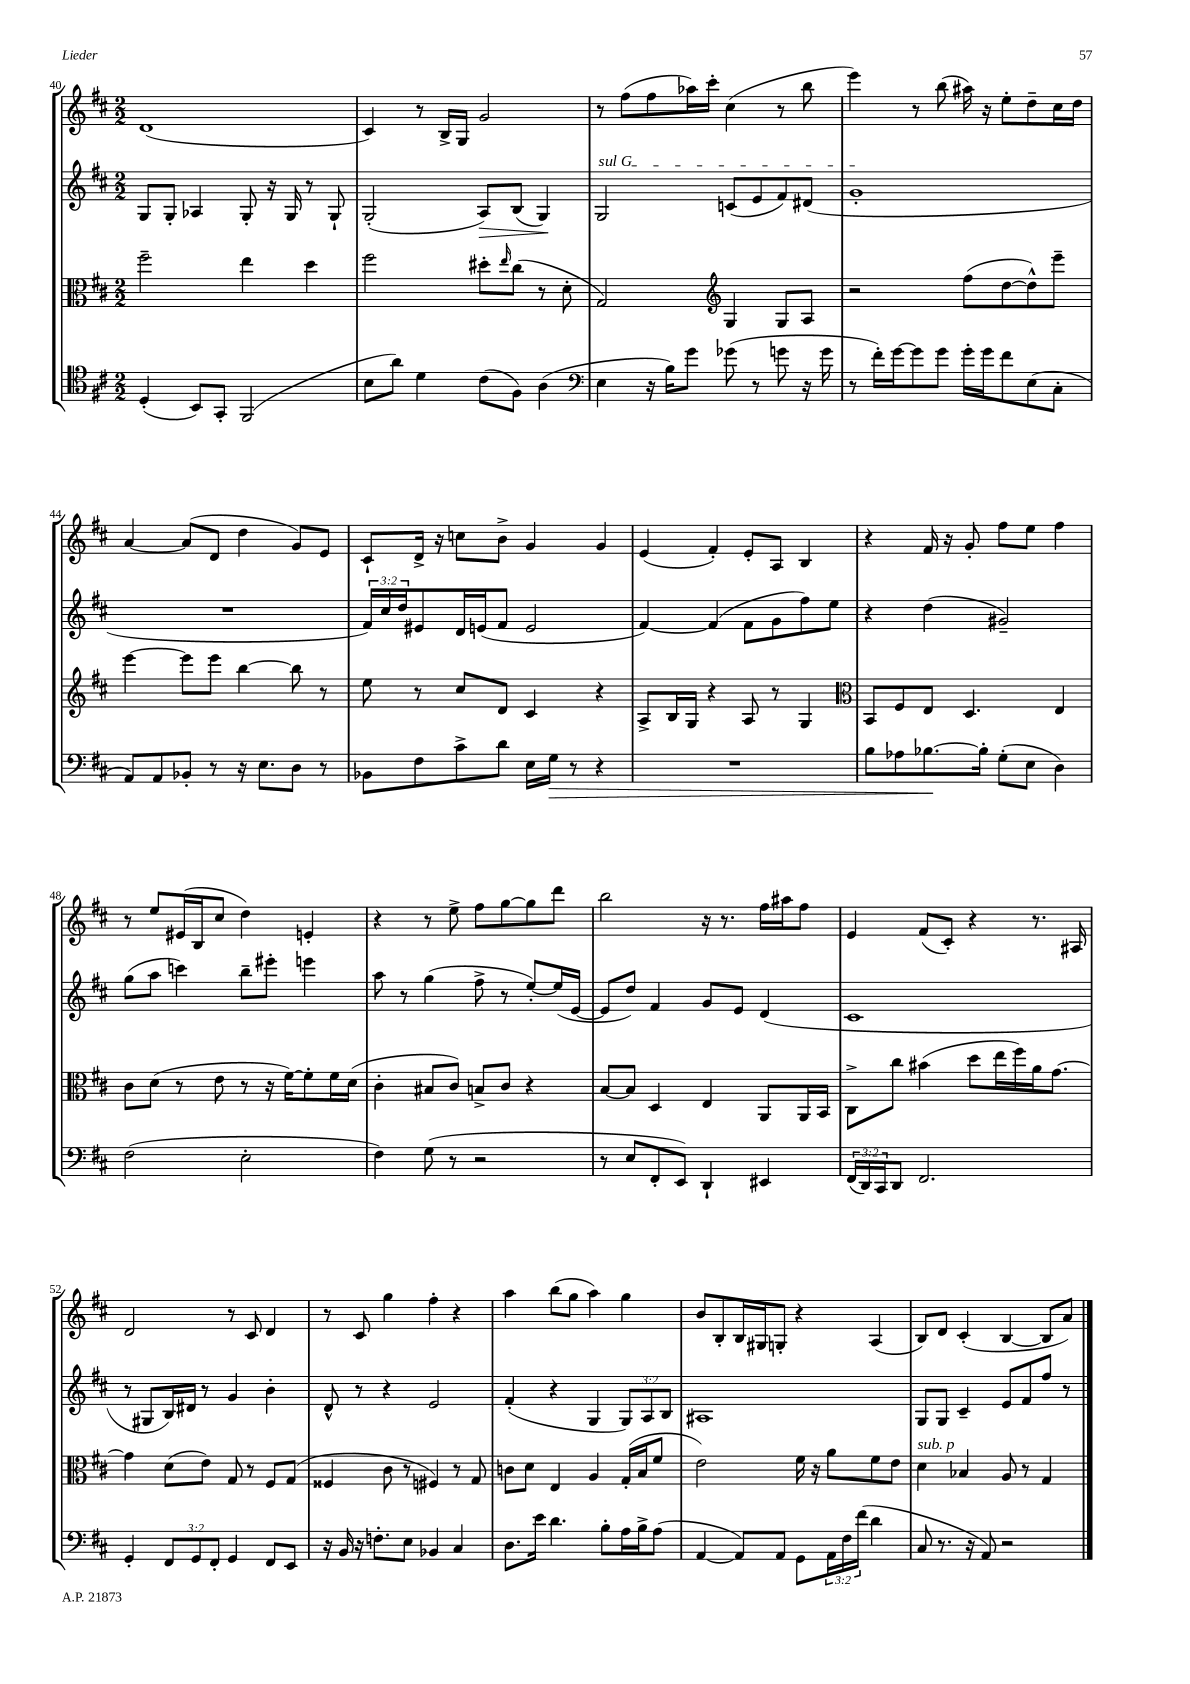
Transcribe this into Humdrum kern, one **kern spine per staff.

**kern	**dynam	**kern	**kern	**dynam	**kern
*part4	*part4	*part3	*part2	*part2	*part1
*staff4	*staff4	*staff3	*staff2	*staff2	*staff1
*clefC4	*	*clefC3	*clefG2	*	*clefG2
*k[f#c#]	*	*k[f#c#]	*k[f#c#]	*	*k[f#c#]
*M2/2	*	*M2/2	*M2/2	*	*M2/2
=40	=40	=40	=40	=40	=40
(4D'/	.	2ff#~\	8G/L	.	(1d
.	.	.	8G'/J	.	.
8BB/L)	.	.	4A-X/	.	.
8GG'/J	.	.	.	.	.
(2FF#/	.	4ee\	8G'/	.	.
.	.	.	16r	.	.
.	.	.	16G/	.	.
.	.	4dd\	8r	.	.
.	.	.	8G`/	.	.
=41	=41	=41	=41	=41	=41
8B\L	.	2ff#\	(2G'/	.	4c#/)
8a\J)	.	.	.	.	.
4d\	.	.	.	.	8r
.	.	.	.	.	16B^/LL
.	.	.	.	.	16G/JJ
!	!	!	!	!LO:HP:b	!
(8c#\L	.	8dd#X'\L	8A/L)	>	2g/
.	.	16qqee/	.	.	.
8F#\J)	.	(8cc#\J	(8B/J	.	.
(4A\	.	8r	4G/)	.	.
.	.	8d'\	.	.	.
.	.	.	.	]	.
=42	=42	=42	=42	=42	=42
*clefF4	*	*	*	*	*
!	!	!	!LO:TX:a:i:t=sul G	!	!
4E\	.	2G/)	2G/	.	8r
.	.	.	.	.	(8ff#\L
16r	.	.	.	.	8ff#\
16B\KL)	.	.	.	.	.
8g\J	.	.	.	.	16aa-X\L)
.	.	.	.	.	16ccc#'\JJ
*	*	*clefG2	*	*	*
(8g-X\	.	4G/	(8cn/L	.	(4cc#\
8r	.	.	8e/	.	.
8gn\	.	8G/L	8f#/)	.	8r
16r	.	8A/J	(8d#X/J	.	8bb\
16g\	.	.	.	.	.
=43	=43	=43	=43	=43	=43
8r	.	2r	1g'	.	4eee\)
16f#'\LL)	.	.	.	.	.
[16g\J	.	.	.	.	.
8g\]	.	.	.	.	8r
8g\J	.	.	.	.	(8bb\
16g'\LL	.	(8ff#\L	.	.	16aa#X\)
16g\J	.	.	.	.	16r
8f#\	.	[8dd\	.	.	8ee'\L
(8E\	.	8dd^^\])	.	.	8dd~\
8C#'\J	.	8eee~\J	.	.	16cc#\L
.	.	.	.	.	16dd\JJ
!!LO:LB:g=z
=44	=44	=44	=44	=44	=44
8AA/L)	.	[4eee\	1r	.	[4a/
8AA/	.	.	.	.	.
8BB-X'/J	.	8eee\L]	.	.	(8a/L]
8r	.	8eee\J	.	.	8d/J
16r	.	[4bb\	.	.	4dd\
8.E\L	.	.	.	.	.
8D\J	.	8bb\]	.	.	8g/L)
8r	.	8r	.	.	8e/J
=45	=45	=45	=45	=45	=45
8BB-X\L	.	8ee\	24f#/LL)	.	8c#`/L
.	.	.	24cc#/	.	.
.	.	.	24dd/J	.	.
8F#\	.	8r	8e#X/	.	16d^/Jk
.	.	.	.	.	16r
8c#^\	.	8cc#/L	16d/L	.	8ccn\L
.	.	.	(16en/J	.	.
8d\J	.	8d/J	8f#/J	.	8b^\J
16E\LL	.	4c#/	2e/	.	4g/
!	!LO:HP:b	!	!	!	!
16G\JJ	>	.	.	.	.
8r	.	.	.	.	.
4r	.	4r	.	.	4g/
=46	=46	=46	=46	=46	=46
1r	.	8A^/L	[4f#/)	.	(4e/
.	.	16B/L	.	.	.
.	.	16G/JJ	.	.	.
.	.	4r	(4f#/]	.	4f#'/)
.	.	8A/	8f#\L	.	8e'/L
.	.	8r	8g\	.	8A/J
.	.	4G/	8ff#\)	.	4B/
.	.	.	8ee\J	.	.
=47	=47	=47	=47	=47	=47
*	*	*clefC3	*	*	*
8B\L	.	8BB/L	4r	.	4r
8A-X\	.	8F#/	.	.	.
[8.B-X\	.	8E/J	(4dd\	.	16f#/
.	.	.	.	.	16r
.	.	4.D/	.	.	8g'/
16B-'\Jk]	]	.	.	.	.
(8G'\L	.	.	2g#X~/)	.	8ff#\L
8E\J	.	.	.	.	8ee\J
4D\)	.	4E/	.	.	4ff#\
!!LO:LB:g=z
=48	=48	=48	=48	=48	=48
(2F#\	.	8c#\L	(8gg\L	.	8r
.	.	(8d\J	8aa\J	.	8ee/L
.	.	8r	4cccn\)	.	(16e#X/L
.	.	.	.	.	16B/J
.	.	8e\	.	.	8cc#/J
2E'\	.	8r	8bb~\L	.	4dd\)
.	.	16r	8eee#X'\J	.	.
.	.	[16f#\KL)	.	.	.
.	.	8f#'\]	4eeen\	.	4en'/
.	.	16f#\L	.	.	.
.	.	(16d\JJ	.	.	.
=49	=49	=49	=49	=49	=49
4F#\)	.	4c#'\	8aa\	.	4r
.	.	.	8r	.	.
(8G\	.	8B#X/L	(4gg\	.	8r
8r	.	8c#/J)	.	.	8ee^\
2r	.	8Bn^/L	8ff#^\	.	8ff#\L
.	.	8c#/J	8r	.	[8gg\
.	.	4r	[8ee'/L)	.	8gg\]
.	.	.	(16ee/L]	.	8ddd\J
.	.	.	[16e/JJ	.	.
=50	=50	=50	=50	=50	=50
8r	.	[8B/L	8e/L]	.	2bb\
8E/L	.	8B/J]	8dd/J)	.	.
8FF#'/	.	4D/	4f#/	.	.
8EE/J)	.	.	.	.	.
4DD`/	.	4E/	8g/L	.	16r
.	.	.	.	.	8.r
.	.	.	8e/J	.	.
4EE#X/	.	8AA/L	(4d/	.	16ff#\LL
.	.	.	.	.	16aa#X\J
.	.	16AA/L	.	.	8ff#\J
.	.	16BB/JJ	.	.	.
=51	=51	=51	=51	=51	=51
(24FF#/LL	.	8C#^\L	1c#	.	4e/
24DD/)	.	.	.	.	.
24CC#/J	.	.	.	.	.
8DD/J	.	8cc#\J	.	.	.
2.FF#/	.	(4b#X\	.	.	(8f#/L
.	.	.	.	.	8c#'/J)
.	.	8dd\L	.	.	4r
.	.	16ee\L	.	.	.
.	.	16ff#\)	.	.	.
.	.	16a\J	.	.	8.r
.	.	[8.g\J	.	.	.
.	.	.	.	.	16A#X/
!!LO:LB:g=z
=52	=52	=52	=52	=52	=52
4GG'/	.	4g\]	8r	.	2d/
.	.	.	8G#X/L	.	.
12FF#/L	.	(8d\L	16B/L)	.	.
.	.	.	16d#X/JJ	.	.
12GG/	.	.	.	.	.
.	.	8e\J)	8r	.	.
12FF#'/J	.	.	.	.	.
4GG/	.	8G/	4g/	.	8r
.	.	8r	.	.	8c#/
8FF#/L	.	8F#/L	4b'\	.	4d/
8EE/J	.	(8G/J	.	.	.
=53	=53	=53	=53	=53	=53
16r	.	4F##X/	8d^^/	.	8r
16BB/	.	.	.	.	.
16r	.	.	8r	.	8c#/
8.Fn'\L	.	.	.	.	.
.	.	8c#\	4r	.	4gg\
8E\J	.	8r	.	.	.
4BB-X/	.	4F#X/)	2e/	.	4ff#'\
4C#/	.	8r	.	.	4r
.	.	8G/	.	.	.
=54	=54	=54	=54	=54	=54
8.D\L	.	8cn\L	(4f#'/	.	4aa\
.	.	8d\J	.	.	.
16e\Jk	.	.	.	.	.
4.d\	.	4E/	4r	.	(8bb\L
.	.	.	.	.	8gg\J
.	.	4A/	4G/	.	4aa\)
8B'\L	.	.	.	.	.
16A\L	.	(16G'/LL	12G/L)	.	4gg\
16B^\J	.	16B/J	.	.	.
.	.	.	12A/	.	.
(8A\J	.	8f#/J	.	.	.
.	.	.	12B/J	.	.
=55	=55	=55	=55	=55	=55
[4AA/	.	2e\)	1A#X	.	8b/L
.	.	.	.	.	8B'/
8AA/L])	.	.	.	.	16B/L
.	.	.	.	.	16G#X/J
8AA/J	.	.	.	.	8Gn'/J
8GG\L	.	16f#\	.	.	4r
.	.	16r	.	.	.
24AA\L	.	8a\L	.	.	.
24F#\	.	.	.	.	.
(24f#\JJ	.	.	.	.	.
4d\	.	8f#\	.	.	(4A/
.	.	8e\J	.	.	.
=56	=56	=56	=56	=56	=56
!	!	!LO:TX:a:i:t=sub. p	!	!	!
8C#/	.	4d\	8G/L	.	8B/L)
8.r	.	.	8G/J	.	8d/J
.	.	4B-X/	4c#~/	.	(4c#'/
16r	.	.	.	.	.
8AA/)	.	.	.	.	.
2r	.	8A/	8e/L	.	[4B/
.	.	8r	8f#/	.	.
.	.	4G/	8ff#/J	.	8B/L]
.	.	.	8r	.	8a/J)
==	==	==	==	==	==
*-	*-	*-	*-	*-	*-
